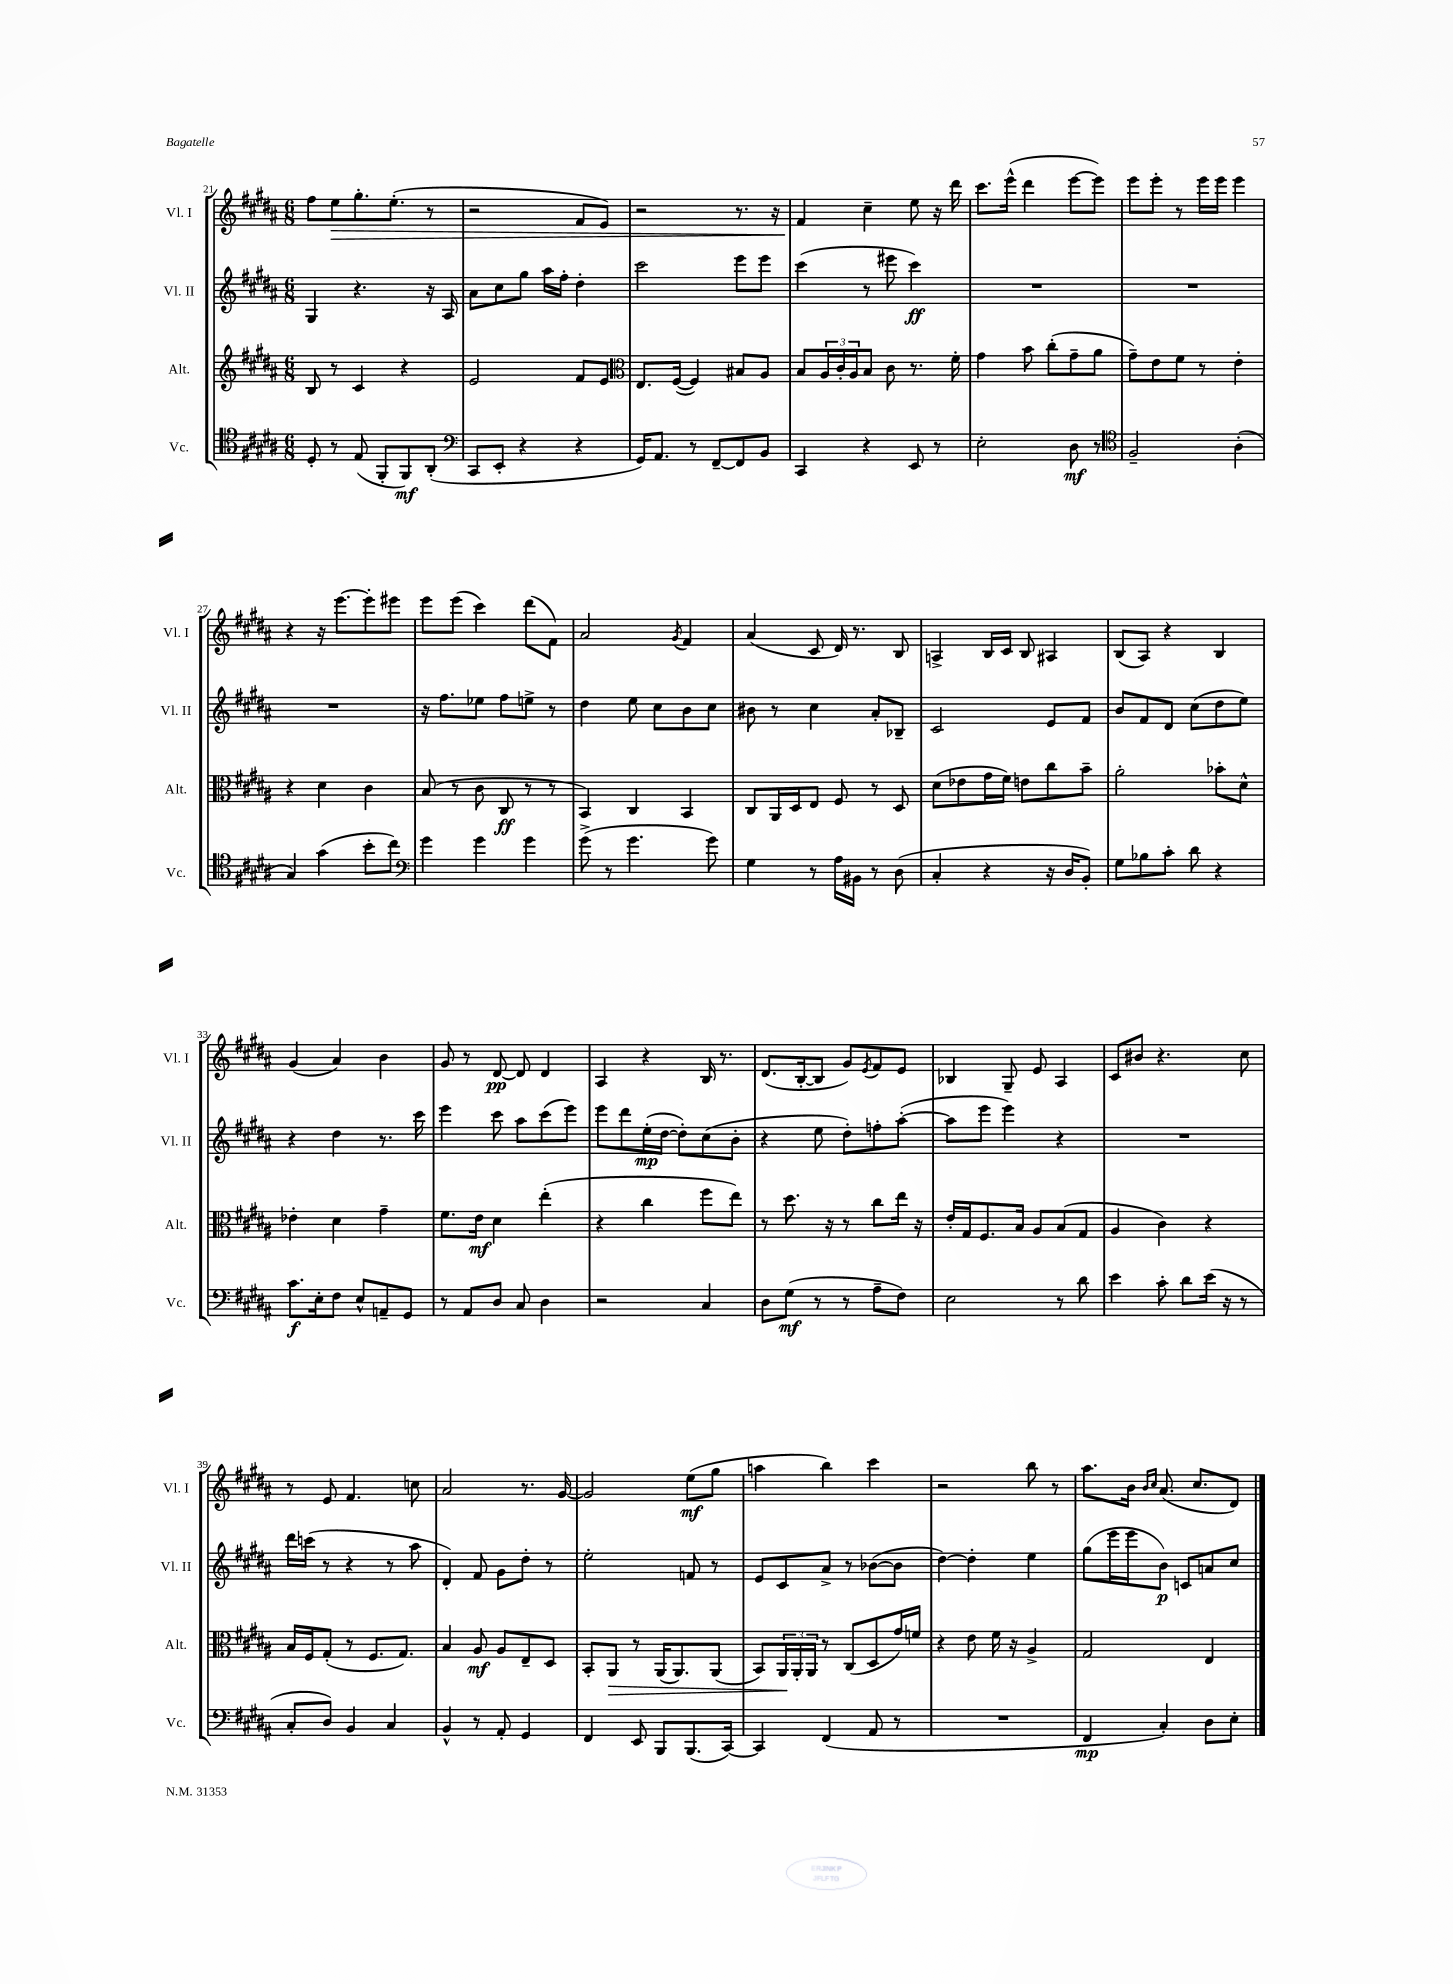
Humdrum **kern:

**kern	**kern	**kern	**kern
*staff4	*staff3	*staff2	*staff1
*clefC4	*clefG2	*clefG2	*clefG2
*k[f#c#g#d#a#]	*k[f#c#g#d#a#]	*k[f#c#g#d#a#]	*k[f#c#g#d#a#]
*M6/8	*M6/8	*M6/8	*M6/8
8D#'	8B	4G#	8ff#
8r	8r	.	8ee
(8E	4c#	4.r	8.gg#'
8FF#'	.	.	.
.	.	.	(8.ee'
8FF#)	4r	.	.
(8AA#'	.	16r	8r
.	.	16A#	.
=	=	=	=
*clefF4	*	*	*
8CC#	2e	8a#	2r
8EE'	.	8cc#	.
4r	.	8gg#	.
.	.	16aa#	.
.	.	16ff#'	.
4r	8f#	4dd#'	8f#
.	8e	.	8e)
=	=	=	=
*	*clefC3	*	*
16GG#)	8.E	2ccc#	2r
8.AA#	.	.	.
.	([16F#	.	.
8r	4F#])	.	.
[8FF#~	.	.	.
8FF#]	8B#	8eee	8.r
8BB	8A#	8eee	.
.	.	.	16r
=	=	=	=
4CC#	8B	(4ccc#	4f#
.	24A#	.	.
.	24c#'	.	.
.	24A#	.	.
4r	8B	8r	4cc#~
.	8c#	8eee#	.
8EE	8.r	4ccc#)	8ee
8r	.	.	16r
.	16f#'	.	16ddd#
=	=	=	=
2E'	4g#	2.r	8.ccc#
.	.	.	(16eee^^
.	8b	.	4ddd#
.	(8cc#'	.	.
8D#	8g#~	.	[8eee
8r	8a#	.	8eee])
=	=	=	=
*clefC4	*	*	*
2F#~	8g#~)	2.r	8eee
.	8e	.	8eee'
.	8f#	.	8r
.	8r	.	16eee
.	.	.	16eee
(4A#'	4e'	.	4eee
=	=	=	=
4G#)	4r	2.r	4r
(4g#	4d#	.	16r
.	.	.	[8.eee
8b'	4c#	.	8eee']
8cc#)	.	.	8eee#
=	=	=	=
*clefF4	*	*	*
4g#	(8B	16r	8eee
.	.	8.ff#	.
.	8r	.	(8eee
4g#	8c#	8ee-	4ccc#)
.	8C#	8ff#	.
4g#	8r	8ee^	(8ddd#
.	8r	8r	8f#)
=	=	=	=
(8g#^	4BB)	4dd#	2a#
8r	.	.	.
4.g#	4C#	8ee	.
.	.	8cc#	.
.	.	.	8qg#
.	4BB	8b	4f#
8g#)	.	8cc#	.
=	=	=	=
4G#	8C#	8b#	(4a#
.	16AA#	8r	.
.	16D#	.	.
8r	8E	4cc#	8c#
16A#	8F#	.	16d#)
16BB#	.	.	8.r
8r	8r	8a#'	.
(8D#	8D#	8B-~	8B
=	=	=	=
4C#'	(8d#	2c#	4A^
.	8e-	.	.
4r	16g#	.	16B
.	16f#)	.	16c#
.	8e	.	8B
16r	8cc#	8e	4A#
16D#	.	.	.
8BB')	8b~	8f#	.
=	=	=	=
8G#	2a#'	8b	(8B
8B-	.	8f#	8A#)
8c#'	.	8d#	4r
8d#	.	(8cc#	.
4r	8b-'	8dd#	4B
.	8d#^^	8ee)	.
=	=	=	=
8.c#	4e-'	4r	(4g#
16E'	.	.	.
8F#	4d#	4dd#	4a#)
8E^^	.	.	.
8AA~	4g#~	8.r	4b
8GG#	.	.	.
.	.	16ccc#	.
=	=	=	=
8r	8.f#	4eee	8g#
8AA#	.	.	8r
.	16e	.	.
8D#	4d#	8ccc#	[8d#
8C#	.	8aa#	8d#]
4D#	(4ee'	(8ccc#	4d#
.	.	8eee)	.
=	=	=	=
2r	4r	8eee	4A#
.	.	8ddd#	.
.	4cc#	(16ee'	4r
.	.	[16dd#	.
.	.	8dd#'])	.
4C#	8ff#	(8cc#	16B
.	.	.	8.r
.	8ee)	8b'	.
=	=	=	=
8D#	8r	4r	(8.d#
(8G#	8.dd#	.	.
.	.	.	[16B'
8r	.	8ee	8B]
.	16r	.	.
8r	8r	8dd#')	8g#)
.	.	.	8qe
8A#~	8cc#	8ff'	8f#
8F#)	16ee	([8aa#'	8e
.	16r	.	.
=	=	=	=
2E	16e'	8aa#]	4B-
.	16G#	.	.
.	8.F#	8eee	.
.	.	4eee)	8G#~
.	16B	.	.
.	8A#	.	8e
8r	(8B	4r	4A#
8d#	8G#	.	.
=	=	=	=
4e	4A#	2.r	8c#
.	.	.	8b#
8c#'	4c#)	.	4.r
8d#	.	.	.
(16e	4r	.	.
16r	.	.	.
8r	.	.	8cc#
=	=	=	=
8C#'	16B	16ddd#	8r
.	16F#	(16ccc	.
8D#)	(8G#'	8r	8e
4BB	8r	4r	4.f#
.	8.F#	.	.
4C#	.	8r	.
.	8.G#)	.	.
.	.	8aa#	8cc
=	=	=	=
4BB^^	4B	4d#')	2a#
8r	8A#	8f#	.
8AA#'	8A#	8g#	.
4GG#	8E~	8dd#'	8.r
.	8D#	8r	.
.	.	.	[16g#
=	=	=	=
4FF#	8BB'	2ee'	2g#]
.	8AA#	.	.
8EE	8r	.	.
8BBB	(16AA#	.	.
.	8.AA#)	.	.
(8.BBB	.	8f	(8ee
.	(8AA#	8r	8gg#
[16CC#)	.	.	.
=	=	=	=
4CC#]	8BB)	8e	4aa
.	24AA#	8c#	.
.	24AA#'	.	.
.	24AA#	.	.
(4FF#	8r	8a#^	4bb)
.	(8C#	8r	.
8AA#	8D#	([8b-	4ccc#
8r	16g#)	8b-]	.
.	16f	.	.
=	=	=	=
2.r	4r	[4dd#)	2r
.	8e	4dd#']	.
.	16f#	.	.
.	16r	.	.
.	4A#^	4ee	8bb
.	.	.	8r
=	=	=	=
4FF#	2G#	(8gg#	8.aa#
.	.	16eee	.
.	.	16eee	16b
.	.	.	16qqb
.	.	.	16qqcc#
4C#')	.	8b)	(8.a#
.	.	8c	.
.	.	.	8.cc#
8D#	4E	8a	.
8E'	.	8cc#	8d#)
==	==	==	==
*-	*-	*-	*-
